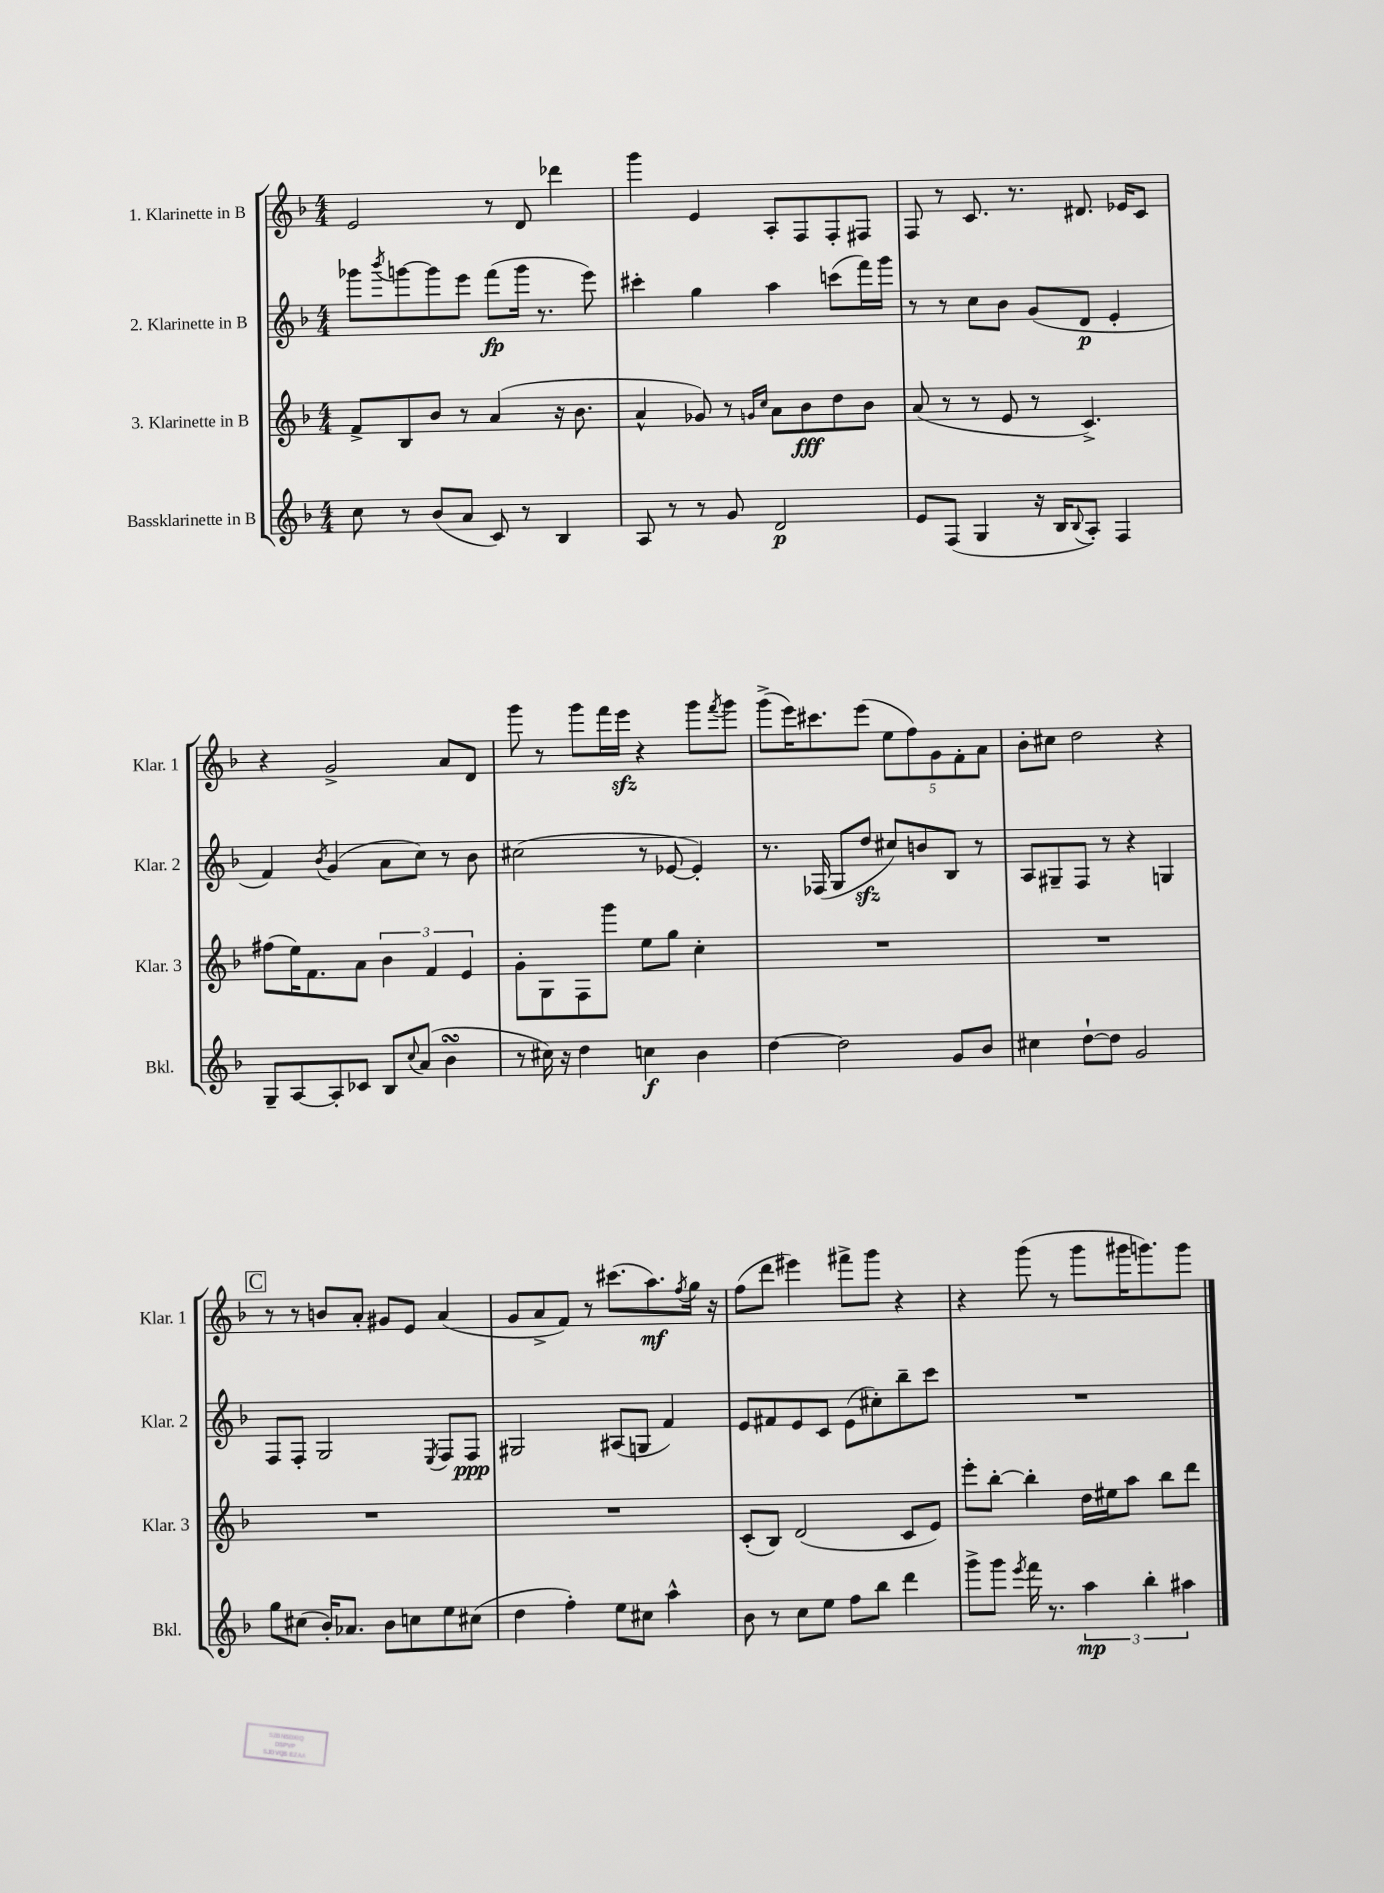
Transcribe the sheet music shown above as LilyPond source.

<<
\new StaffGroup <<
\new Staff = "s0" \with { instrumentName = "1. Klarinette in B" shortInstrumentName = "Klar. 1" } {
    \clef treble \key f \major \numericTimeSignature \time 4/4
    e'2 r8 d'8 des'''4 |
    g'''4 e'4 a8-. f8 f8-. fis8 |
    f8 r8 c'8. r8. dis'8. ees'16 c'8 |
    r4 g'2-> a'8 d'8 |
    g'''8 r8 g'''8 f'''16 e'''16\sfz r4 g'''8 \acciaccatura { f'''8 } g'''8 |
    g'''8->( e'''16) cis'''8. e'''8( \tuplet 5/4 { e''8 f''8) g'8 f'8-. a'8 } |
    bes'8-. cis''8 d''2 r4 |
    \mark \markup { \box "C" } r8 r8 b'8 a'8-. gis'8 e'8 a'4( |
    g'8 a'8-> f'8) r8 cis'''8.( a''8.\mf) \acciaccatura { f''8 } g''16 r16 |
    f''8( d'''8 eis'''4) fis'''8-> g'''8 r4 |
    r4 g'''8( r8 g'''8 gis'''16 g'''8.) g'''8 \bar "|." |
}
\new Staff = "s1" \with { instrumentName = "2. Klarinette in B" shortInstrumentName = "Klar. 2" } {
    \clef treble \key f \major \numericTimeSignature \time 4/4
    ges'''8 \acciaccatura { bes'''8 } g'''8~ g'''8 e'''8 f'''8\fp( g'''16 r8. e'''8) |
    cis'''4-. g''4 a''4 c'''8( f'''16) g'''16 |
    r8 r8 c''8 bes'8 g'8( d'8\p e'4-. |
    f'4) \acciaccatura { bes'8 } g'4( a'8 c''8) r8 bes'8 |
    cis''2( r8 ees'8~ ees'4-.) |
    r8. fes16( g8 d''8\sfz cis''8) b'8 bes8 r8 |
    a8 gis8-- f8 r8 r4 g4 |
    \mark \markup { \box "C" } f8 f8-. g2 \acciaccatura { e8 } f8 f8\ppp |
    gis2 ais8( g8 f'4) |
    e'8 fis'8 e'8 c'8 e'8( cis''8-.) bes''8-- c'''8 |
    R1 \bar "|." |
}
\new Staff = "s2" \with { instrumentName = "3. Klarinette in B" shortInstrumentName = "Klar. 3" } {
    \clef treble \key f \major \numericTimeSignature \time 4/4
    f'8-> bes8 bes'8 r8 a'4( r16 bes'8. |
    a'4-^ ges'8) r8 \grace { g'16 c''16 } a'8 bes'8\fff d''8 bes'8 |
    a'8( r8 r8 e'8 r8 c'4.->) |
    fis''8( e''16) f'8. a'8 \tuplet 3/2 { bes'4 f'4 e'4 } |
    g'8-. g8 f8 g'''8 e''8 g''8 c''4-. |
    R1 |
    R1 |
    \mark \markup { \box "C" } R1 |
    R1 |
    c'8-.( bes8) d'2( c'8 e'8) |
    e'''8-. bes''8~-. bes''4-. d''16 eis''16 a''8 bes''8 d'''8 \bar "|." |
}
\new Staff = "s3" \with { instrumentName = "Bassklarinette in B" shortInstrumentName = "Bkl." } {
    \clef treble \key f \major \numericTimeSignature \time 4/4
    c''8 r8 bes'8( a'8 c'8) r8 bes4 |
    a8 r8 r8 g'8 d'2\p |
    e'8 f8( g4 r16 bes16 \appoggiatura { bes8 } a8-.) f4 |
    g8-- a8~ a8-. ces'8 bes8 \appoggiatura { c''8 } a'8( bes'4\turn |
    r8 cis''16) r16 d''4 c''4\f bes'4 |
    d''4~ d''2 g'8 bes'8 |
    cis''4 d''8~-! d''8 g'2 |
    \mark \markup { \box "C" } g''8 cis''8( bes'16-.) aes'8. bes'8 c''8 e''8 cis''8( |
    d''4 f''4-.) e''8 cis''8 a''4-^ |
    bes'8 r8 c''8 e''8 f''8 bes''8 d'''4 |
    g'''8-> g'''8 \acciaccatura { e'''8 } f'''16 r8. \tuplet 3/2 { a''4\mp bes''4-. ais''4 } \bar "|." |
}
>>
>>
\layout { \context { \Score \remove "Bar_number_engraver" } }
